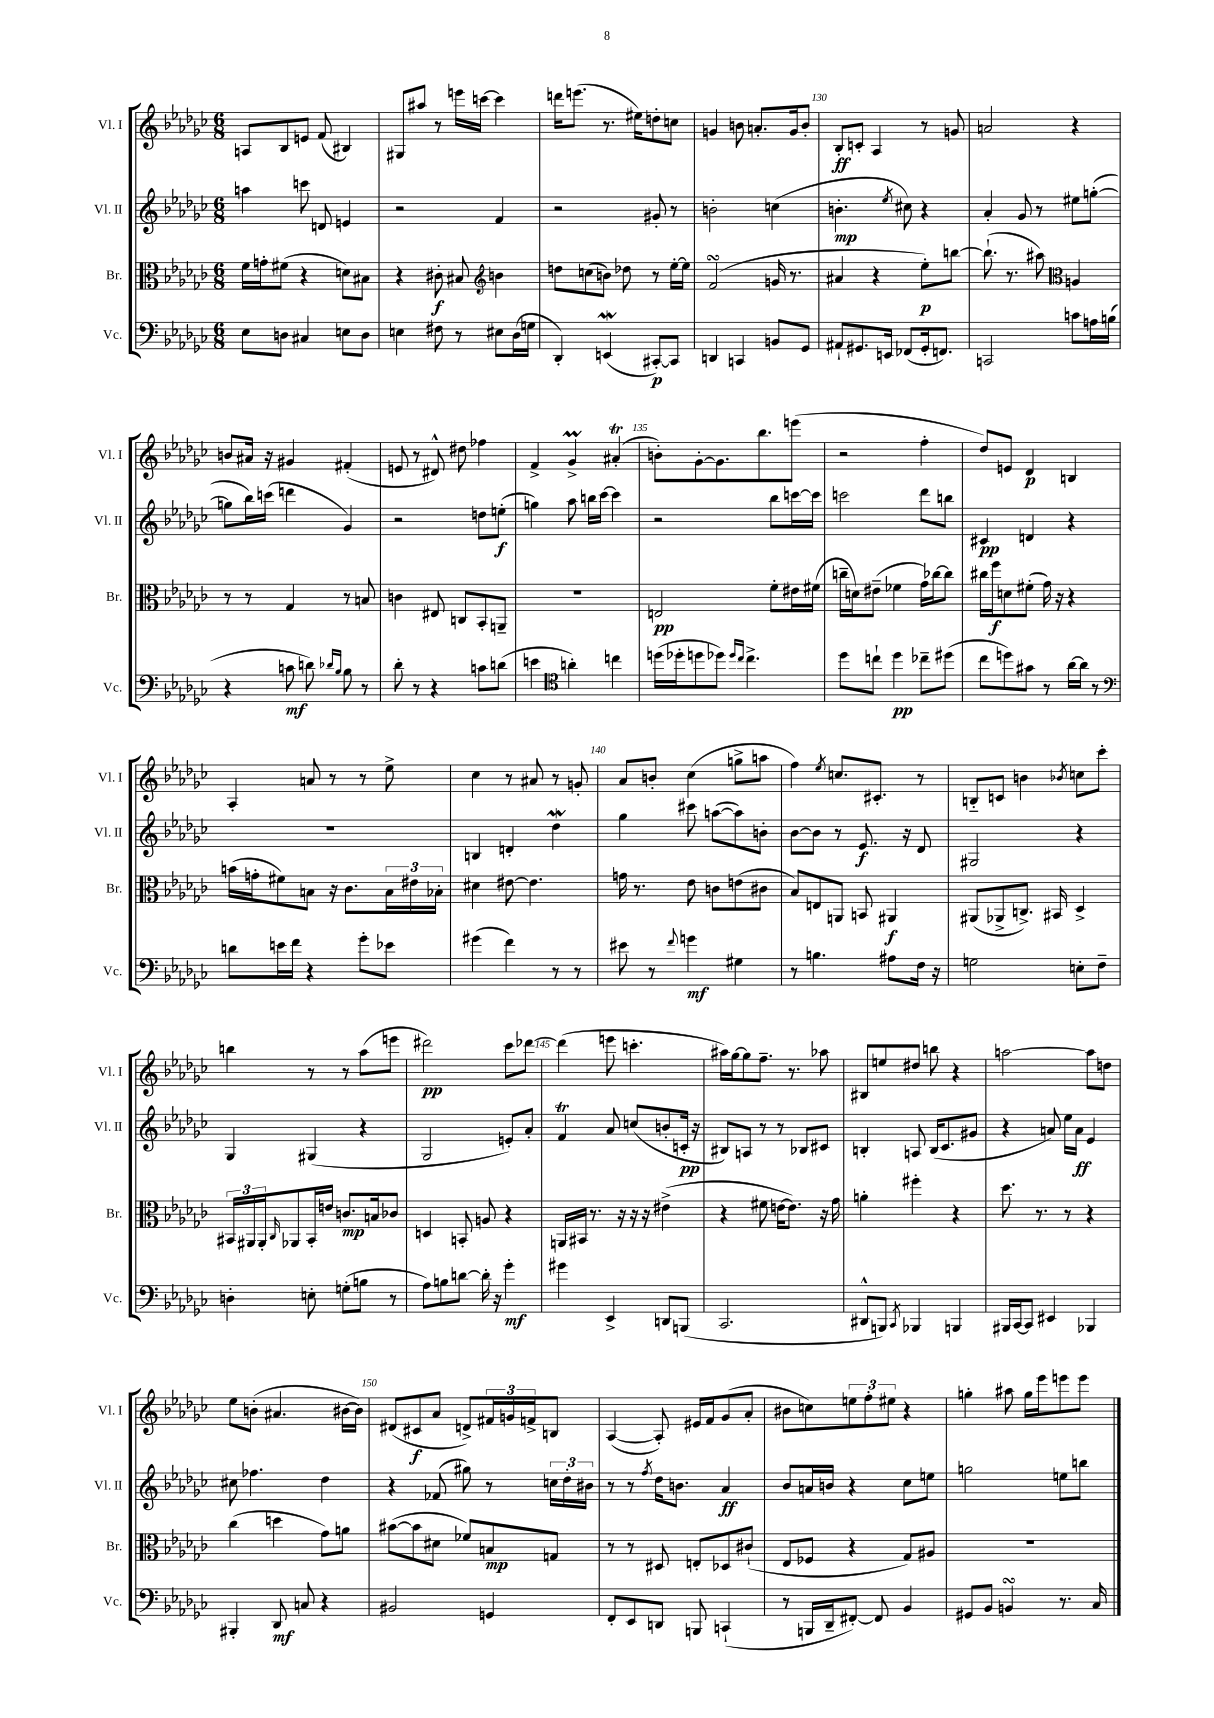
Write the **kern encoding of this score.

**kern	**kern	**kern	**kern
*staff4	*staff3	*staff2	*staff1
*clefF4	*clefC3	*clefG2	*clefG2
*k[b-e-a-d-g-c-]	*k[b-e-a-d-g-c-]	*k[b-e-a-d-g-c-]	*k[b-e-a-d-g-c-]
*M6/8	*M6/8	*M6/8	*M6/8
8E-\L	16f\LL	4aa\	8A/L
.	16g'\J	.	.
8D\J	(8f#\J	.	8B-/
4C#/	4r	8ccc\	8e/J
.	.	8d/	(8f/
8E\L	8d\L)	4e/	4B#/)
8D\J	8B#\J	.	.
=	=	=	=
4E\	4r	2r	8G#/L
.	.	.	8aa#/J
8F#\	8c#'\	.	8r
8r	8B#/	.	16eee\LL
.	.	.	[16ccc\JJ
*	*clefG2	*	*
8E#\L	4b\	4f/	4ccc\]
(16D-\L	.	.	.
16G\JJ	.	.	.
=	=	=	=
4DD-'/)	8dd\L	2r	16ddd\LK
.	.	.	(8.eee\J
.	(8cc\	.	.
(4EE/	8b\J)	.	8.r
.	8dd-\	.	.
.	.	.	16ee#\LK)
[8CC#'/L)	8r	8g#'/	8dd'\
8CC#/]J	[16ee-'\LL	8r	8cc\J
.	16ee-\]JJ	.	.
=	=	=	=
4DD/	(2f/	2b'\	4g/
4CC/	.	.	8b\
.	.	.	8.a'/L
8BB/L	16g/	(4cc\	.
.	8.r	.	16g/k
8GG-/J	.	.	8b'/J
=	=	=	=
8AA#`/L	4a#/	4.b'\	8B-'/L
8.GG#/	.	.	8c'/J
.	4r	.	4A-/
16EE/Jk	.	.	.
.	.	8qee-/	.
(8FF-/L	.	8cc#\)	.
16GG#'/k	8ee-'\L)	4r	8r
8.FF/J)	.	.	.
.	[8bb\J	.	8g/
=	=	=	=
2CC/	(8.bb`\]	4a-'/	2a/
.	8.r	.	.
.	.	8g-/	.
.	8aa#\)	8r	.
*	*clefC3	*	*
8c\L	4A/	8ee#\L	4r
16A\L	.	([8gg'\J	.
(16B\JJ	.	.	.
=	=	=	=
4r	8r	8gg\]L	8b/L
.	8r	16bb-\L)	16a#/Jk
.	.	(16ccc\JJ	16r
8c\	4G-/	4ddd\	4g#/
8d\)	.	.	.
16qqd-/LL	.	.	.
16qqB-/JJ	.	.	.
8B-\	8r	4g-/)	(4f#'/
8r	8B/	.	.
=	=	=	=
8d-'\	4c\	2r	8e/
8r	.	.	8r
4r	8E#/	.	8d#^^/)
.	8C/L	.	8dd#\
8c\L	8BB-'/	8dd\L	4ff-\
(8d\J	8AA~/J	(8ee'\J	.
=	=	=	=
4e\	2.r	4gg\)	4f^/
*clefC4	*	*	*
4a'\)	.	8aa-\	4g-^/
.	.	16bb\LL	.
.	.	[16ccc-\JJ	.
4cc\	.	4ccc-\]	(4a#'/
=	=	=	=
(16dd\LL	2E/	2r	8b'\L)
16dd-'\J	.	.	.
8dd\	.	.	[8g-'\
8dd-\J)	.	.	8.g-\]
16qqdd-/LL	.	.	.
16qqcc-/JJ	.	.	.
4.cc-^\	.	.	.
.	.	.	8.bb-\
.	8f'\L	8bb-\L	.
.	16e#\L	[16ccc\L	(8eee\J
.	(16f#\JJ	16ccc\]JJ	.
=	=	=	=
8dd-\L	16cc~\LL	2ccc\	2r
.	16d\J)	.	.
8cc`\J	(8e#~\J	.	.
4dd-\	4f-\	.	.
8cc-~\L	16g-\LL)	8ddd-\L	4ff'\
.	[16cc-\J	.	.
(8dd#\J	8cc-\]J	8bb\J	.
=	=	=	=
8cc-\L	16cc#\LL	4c#/	8dd-/L)
.	16ff\J	.	.
8dd\)	8d\	.	8e/J
8g#\J	(8f#'\J	4d/	4d-/
8r	16g-\)	.	.
.	16r	.	.
[16a-\LL	4r	4r	4B/
16a-\]JJ	.	.	.
8r	.	.	.
=	=	=	=
*clefF4	*	*	*
8d\L	(16b\LL	2.r	4A-'/
.	16g'\J	.	.
16e\L	8f#\)	.	.
16f\JJ	.	.	.
4r	8B\J	.	8a/
.	16r	.	8r
.	8.c-\L	.	.
8g-'\L	.	.	8r
8e-\J	24B\L	.	8ee-^\
.	24e#\	.	.
.	24B-'\JJ	.	.
=	=	=	=
(4g#\	4d#\	4B/	4cc-\
4f\)	[8e#\	4d'/	8r
.	4.e#\]	.	8a#/
8r	.	4dd-\	8r
8r	.	.	8g'/
=	=	=	=
8e#\	16g\	4gg-\	8a-/L
.	8.r	.	.
8r	.	.	8b'/J
8qqf/	.	.	.
4g\	8e-\	8ccc#\	(4cc-\
.	8c\L	([8aa\L	.
4G#\	(8e\	8aa\])	8gg^\L
.	8c#\J	8b'\J	8aa\J
=	=	=	=
8r	8B-/L)	[8b-\L	4ff\)
4.B\	8E/	8b-\]J	.
.	.	.	8qee-/
.	8AA/J	8r	8.cc/L
.	8BB/	8.e-/	.
.	.	.	8.c#'/J
8A#\L	4AA#/	.	.
.	.	16r	.
16F\Jk	.	8d-/	8r
16r	.	.	.
=	=	=	=
2G\	(8AA#/L	2G#/	8B'~/L
.	8AA-^/	.	8c/J
.	8.C^/J)	.	4b\
.	16BB#/	.	.
.	.	.	8qb-/
8E'\L	4D-^/	4r	8cc\L
8F~\J	.	.	8ccc-'\J
=	=	=	=
4D'\	24BB#/LL	4G-/	4bb\
.	24AA#/	.	.
.	24AA#'/J	.	.
.	16qqC-/	.	.
.	8AA-/	.	.
8E'\	16BB#'/L	(4G#/	8r
.	16e/JJ	.	.
(8G'\L	8.c/L	.	8r
8B\J	.	4r	(8aa-\L
.	16B/k	.	.
8r	8c-/J	.	8eee\J
=	=	=	=
8A-\L)	4D/	2G-/	2ddd#\)
8B\	.	.	.
[8d\J	8BB'/	.	.
16d'\]	8A/	.	.
16r	.	.	.
4g-'\	4r	8e'/L)	8ccc-\L
.	.	8a-'/J	[8ddd-\J
=	=	=	=
4g#\	16AA/LL	4f/	(4ddd-\]
.	16BB#/JJ	.	.
.	8.r	.	.
4EE-^/	.	8a-/	8eee\
.	16r	.	.
.	16r	(8cc/L	4.ccc'\
.	16r	.	.
8DD/L	(4e#^\	8b'/	.
(8BBB/J	.	16c'/Jk	.
.	.	16r	.
=	=	=	=
2.CC-/	4r	8B#/L)	16aa#\LL)
.	.	.	[16gg-\J
.	.	8A/J	8gg-\]
.	8f#\	8r	8.ff~\J
.	[16e\LK	8r	.
.	8.e\]J)	.	8.r
.	.	8B-/L	.
.	16r	8c#/J	8aa-\
.	16g-\	.	.
=	=	=	=
8DD#^^/L	4a'\	4B'/	8B#/L
8BBB/J)	.	.	8ee/
8qCC-/	.	.	.
4BBB-/	4ff#'\	8A/	8dd#/J
.	.	(16B/LK	8bb\
.	.	8.c-/	.
4BBB/	4r	.	4r
.	.	8g#/J	.
=	=	=	=
16BBB#/LL	8.dd-\	4r	[2aa\
[16CC-/J	.	.	.
8CC-/]J	.	.	.
.	8.r	.	.
4EE#/	.	8a/)	.
.	8r	16ee-\LL	.
.	.	16a\JJ	.
4BBB-/	4r	4e-/	8aa\]L
.	.	.	8dd\J
=	=	=	=
4BBB#'/	(4cc-\	8cc#\	8ee-\L
.	.	4.ff-\	(8b'\J
8DD-/	4dd\	.	4.a#/
8C/	.	.	.
4r	8g-\L)	4dd-\	.
.	8a\J	.	[16b#\LL
.	.	.	16b#\]JJ)
=	=	=	=
2BB#/	([8b#\L	4r	(8d#/L
.	8b#\]	.	8c#/
.	8d#\J	(8f-/	8a-/J
.	8f-/L)	8gg#\)	8d^/L)
4GG/	8B/	8r	24f#/L
.	.	.	24g/
.	.	.	24f^/J
.	8G/J	24cc\LL	8B/J
.	.	24dd-'\	.
.	.	24b#\JJ	.
=	=	=	=
8FF'/L	8r	8r	([4A-/
8EE-/	8r	8r	.
.	.	8qff/	.
8DD/J	8D#/	16dd-\LK	8A-'/])
.	.	8.b\J	.
8BBB/	8E'/L	.	16e#/LL
.	.	.	16f/J
(4CC`/	8D-/	4a-/	(8g-/
.	(8c#`/J	.	8a-'/J
=	=	=	=
8r	8E-/L	8b-/L	8b#\L
16BBB/LL	8F-/J	16a/L	8cc\)
16DD-~/J	.	16b/JJ	.
[8FF#'/J)	4r	4r	12ee\
.	.	.	12ff'\
8FF#/]	.	.	.
.	.	.	12ee#\J
4BB-/	8G-/L)	8cc-\L	4r
.	8A#/J	8ee\J	.
=	=	=	=
8GG#/L	2.r	2gg\	4gg'\
8BB-/J	.	.	.
4BB/	.	.	8aa#\
.	.	.	16gg\LL
.	.	.	16eee-\J
8.r	.	8ee\L	8eee\
.	.	8bb\J	8eee\J
16C-/	.	.	.
==	==	==	==
*-	*-	*-	*-
